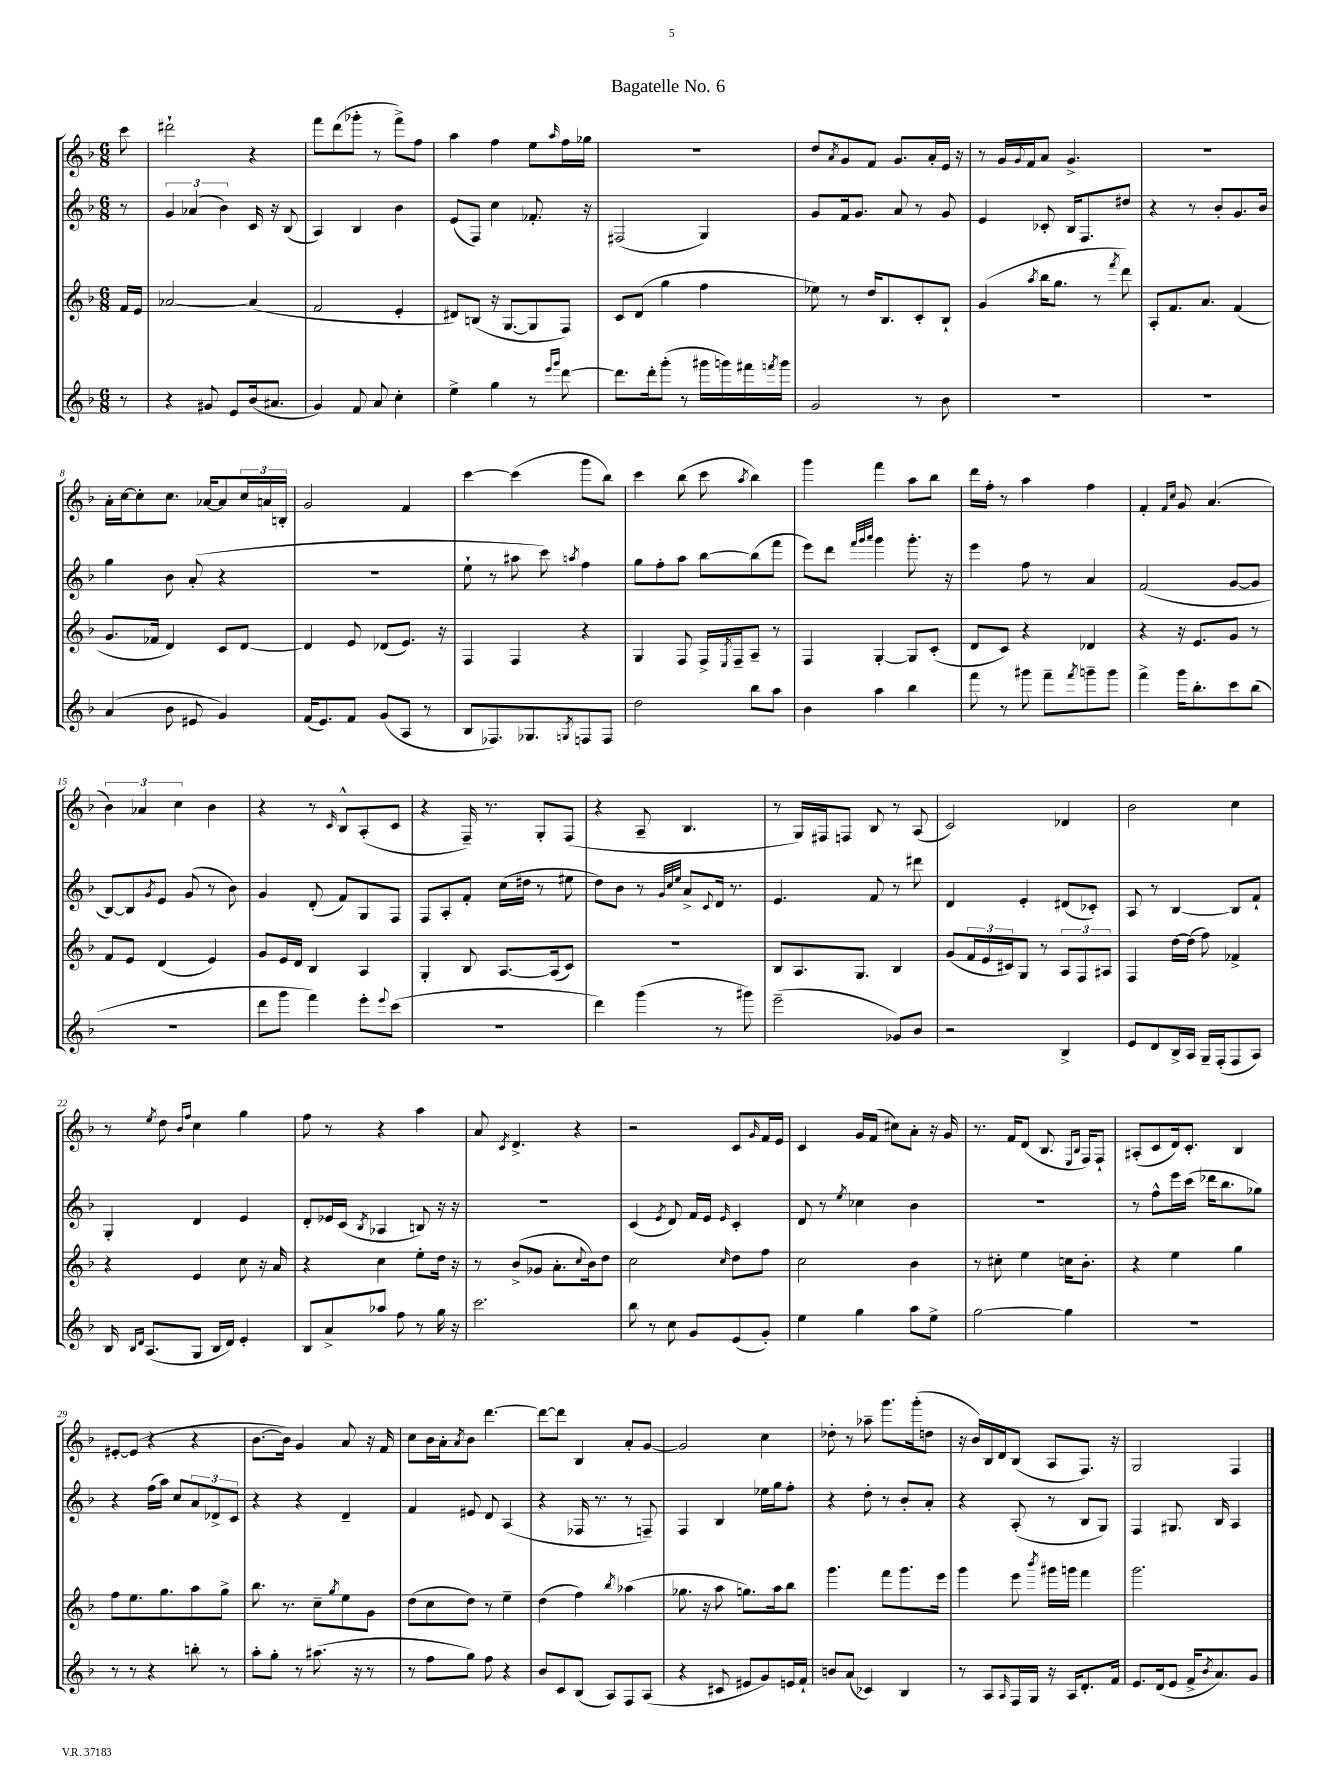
\header { title = "Bagatelle No. 6" }
<<
\new StaffGroup <<
\new Staff = "s0" {
    \clef treble \key f \major \numericTimeSignature \time 6/8 \partial 8
    c'''8 |
    dis'''2-! r4 |
    f'''8 d'''8( ges'''8-. r8 f'''8->) f''8 |
    a''4 f''4 e''8 \grace { a''16 } f''16 ges''16 |
    R2. |
    d''8 \acciaccatura { a'8 } g'8 f'8 g'8. a'16-. e'16 r16 |
    r8 g'16 \appoggiatura { g'8 } f'16 a'8 g'4.-> |
    R2. |
    a'16-. c''16~ c''8-. c''8. aes'16~ aes'8 \tuplet 3/2 { c''16 a'16 b16-. } |
    g'2 f'4 |
    c'''4~ c'''4( g'''8 bes''8) |
    c'''4 bes''8( c'''8 \acciaccatura { a''8 } bes''4) |
    g'''4 f'''4 a''8 bes''8 |
    d'''16 f''16-. r8 a''4 f''4 |
    f'4-. \grace { f'16 c''16 } g'8 a'4.( |
    \tuplet 3/2 { bes'4) aes'4 c''4 } bes'4 |
    r4 r8 \grace { c'16 } bes8-^ a8-.( c'8 |
    r4 f16--) r8. g8-. f8( |
    r4 a8-- bes4. |
    r8 g16) fis16 f8 bes8 r8 a8( |
    c'2) des'4 |
    bes'2 c''4 |
    r8 \acciaccatura { e''8 } d''8 \grace { bes'16 f''16 } c''4 g''4 |
    f''8 r8 r4 a''4 |
    a'8 \acciaccatura { c'8 } d'4.-> r4 |
    r2 c'8 \grace { g'16 } f'16 e'16 |
    c'4 g'16 f'16( cis''8) a'8-. r16 g'16 |
    r8. f'16 d'8( bes8. \grace { e16 bes16 } f16) f8-! |
    ais8-.( c'8 d'16) c'8.-. bes4 |
    eis'8~-. eis'8( r4 r4 |
    bes'8.~ bes'16) g'4 a'8 r16 f'16 |
    c''8 bes'16 a'16-. \acciaccatura { a'8 } bes'8 d'''4.~ |
    d'''8~ d'''8 bes4 a'8-. g'8~ |
    g'2 c''4 |
    des''8-. r8 aes''8-- g'''8. g'''16-.( d''8 |
    r16 bes'16) bes16 d'16 bes8( a8 f8.) r16 |
    g2 f4 \bar "|." |
}
\new Staff = "s1" {
    \clef treble \key f \major \numericTimeSignature \time 6/8 \partial 8
    r8 |
    \tuplet 3/2 { g'4 aes'4( bes'4) } c'16 r16 bes8( |
    a4) bes4 bes'4 |
    e'8( f8) c''4 fes'8.-. r16 |
    fis2( g4) |
    g'8 f'16 g'8. a'8 r8 g'8 |
    e'4 ces'8-. bes16 f8. dis''8 |
    r4 r8 bes'8-. g'8. bes'16 |
    g''4 bes'8 a'8-.( r4 |
    R2. |
    e''8-! r8 ais''8 c'''8) \acciaccatura { a''8 } f''4 |
    g''8 f''8-. a''8 bes''8~ bes''8( f'''8 |
    e'''8) d'''8 \grace { f'''32 g'''32 a'''32 } g'''4 g'''8.-. r16 |
    e'''4 f''8 r8 a'4 |
    f'2( g'8~ g'8 |
    bes8~) bes8 \acciaccatura { g'8 } e'8 g'8( r8 bes'8) |
    g'4 d'8-.( f'8) g8 f8 |
    f8 a8-. f'8-. c''16( dis''16 r8 eis''8 |
    d''8) bes'8 r8 \grace { g'32 c''32 e''32 } a'8-> \appoggiatura { c'8 } d'16 r8. |
    e'4. f'8 r8 dis'''8 |
    d'4 e'4-. dis'8( ces'8-.) |
    a8 r8 bes4~ bes8 f'8-! |
    g4-. d'4 e'4 |
    d'8-. ees'16 c'16( \acciaccatura { bes8 } aes4 b8) r16 r16 |
    R2. |
    c'4( \acciaccatura { e'8 } d'8) f'16 e'16 \grace { e'16 } c'4-. |
    d'8 r8 \acciaccatura { e''8 } ces''4 bes'4 |
    R2. |
    r8 f''8-^ e'''16 c'''16( des'''16 bes''8. ges''8) |
    r4 f''16( a''16) c''8 \tuplet 3/2 { a'8 des'8-> c'8 } |
    r4 r4 d'4-- |
    f'4 eis'8 d'8 a4( |
    r4 fes16 r8. r8 f8--) |
    f4 bes4 ees''16 g''16 f''8-. |
    r4 d''8-. r8 bes'8-. a'8-. |
    r4 a8-.( r8 bes8 g8) |
    f4 gis8. bes16 a4 \bar "|." |
}
\new Staff = "s2" {
    \clef treble \key f \major \numericTimeSignature \time 6/8 \partial 8
    f'16 e'16 |
    aes'2~ aes'4( |
    f'2 e'4-. |
    dis'8) b8( r16 g8.~ g8 f8) |
    c'8 d'8( g''4 f''4 |
    ees''8) r8 d''16 bes8. c'8-. bes8-! |
    g'4( \acciaccatura { a''8 } bes''16 g''8. r8 \acciaccatura { f'''8 } d'''8) |
    a8-. f'8. a'8. f'4( |
    g'8. fes'16 d'4) c'8 d'8~ |
    d'4 e'8 des'8( e'8.) r16 |
    f4 f4 r4 |
    g4 f8 f16-> \acciaccatura { e8 } f16-- a8-- r8 |
    f4 g4~-. g8 c'8-.( |
    d'8 c'8) r4 des'4 |
    r4 r16 e'8. g'8 r8 |
    f'8 e'8 d'4( e'4) |
    g'8 e'16 d'16 bes4 a4 |
    g4-. bes8 a8.~ a16( c'8) |
    R2. |
    bes8 a8. g8. bes4 |
    g'8( \tuplet 3/2 { f'16 e'16 cis'16) } g8 r8 \tuplet 3/2 { a8 f8 ais8 } |
    f4 d''16~ d''16( f''8) fes'4-> |
    r4 e'4 c''8 r16 a'16 |
    r4 c''4 e''8-. d''16 r16 |
    r8 bes'8->( ges'8 a'8.-. \appoggiatura { c''8 } bes'16) d''8 |
    c''2 \grace { c''16 } d''8 f''8 |
    c''2 bes'4 |
    r8 cis''8-. e''4 c''16 bes'8.-. |
    r4 e''4 g''4 |
    f''8 e''8. g''8. a''8 g''8-> |
    bes''8. r8. c''8-- \acciaccatura { g''8 } e''8 g'8 |
    d''8( c''8 d''8) r8 e''4-- |
    d''4( f''4) \acciaccatura { bes''8 } aes''4( |
    ges''8. r16 a''8 g''8.) a''16 bes''8 |
    g'''4. f'''8 g'''8. e'''16 |
    g'''4 e'''8 \acciaccatura { bes'''8 } gis'''16 g'''16 f'''4 |
    g'''2. \bar "|." |
}
\new Staff = "s3" {
    \clef treble \key f \major \numericTimeSignature \time 6/8 \partial 8
    r8 |
    r4 gis'8 e'8 bes'16( ais'8. |
    g'4) f'8 a'8 c''4-. |
    e''4-> g''4 r8 \grace { e'''16 g'''16 } d'''8~ |
    d'''8. d'''16-. g'''8-.( r8 gis'''16 g'''16) fis'''16 \acciaccatura { f'''8 } g'''16 |
    g'2 r8 bes'8 |
    R2. |
    R2. |
    a'4( bes'8 eis'8 g'4) |
    f'16( e'8.) f'8 g'8( a8 r8 |
    bes8 fes8.) ges8. \acciaccatura { g8 } f8 f8 |
    d''2 bes''8 a''8 |
    bes'4 a''4 bes''4 |
    f'''8 r8 gis'''8 f'''8-- \acciaccatura { f'''8 } g'''8-- g'''8 |
    f'''4-> g'''16 bes''8.-. c'''8 bes''8( |
    R2. |
    d'''8 g'''8 f'''4) e'''8-. \appoggiatura { e'''8 } c'''8( |
    R2. |
    d'''4) g'''4( r8 gis'''8) |
    e'''2--( ges'8) bes'8 |
    r2 bes4-> |
    e'8 d'8 bes16-> a16 g16-- f16-.( f8 a8) |
    bes16 \grace { bes16 d'16 } a8.( g8 bes16 d'16) e'4-. |
    bes8 a'8-> aes''8 f''8 r8 g''16 r16 |
    c'''2. |
    bes''8 r8 c''8 g'8 e'8( g'8-.) |
    e''4 g''4 a''8 e''8-> |
    g''2~ g''4 |
    R2. |
    r8 r8 r4 b''8-. r8 |
    a''8-. g''8-. r8 ais''8.( r16 r8 |
    r8 f''8 g''8) f''8 r4 |
    bes'8 c'8 bes8( a8) f8 a8( |
    r4 cis'8 eis'8 g'8) e'16 f'16-! |
    b'8 a'8( ces'4) bes4 |
    r8 a8 \grace { a16 } f16 g16 r16 a16 d'8.-. f'16 |
    e'8. d'16( e'8 f'16-> \acciaccatura { bes'8 } a'8.) g'8 \bar "|." |
}
>>
>>
